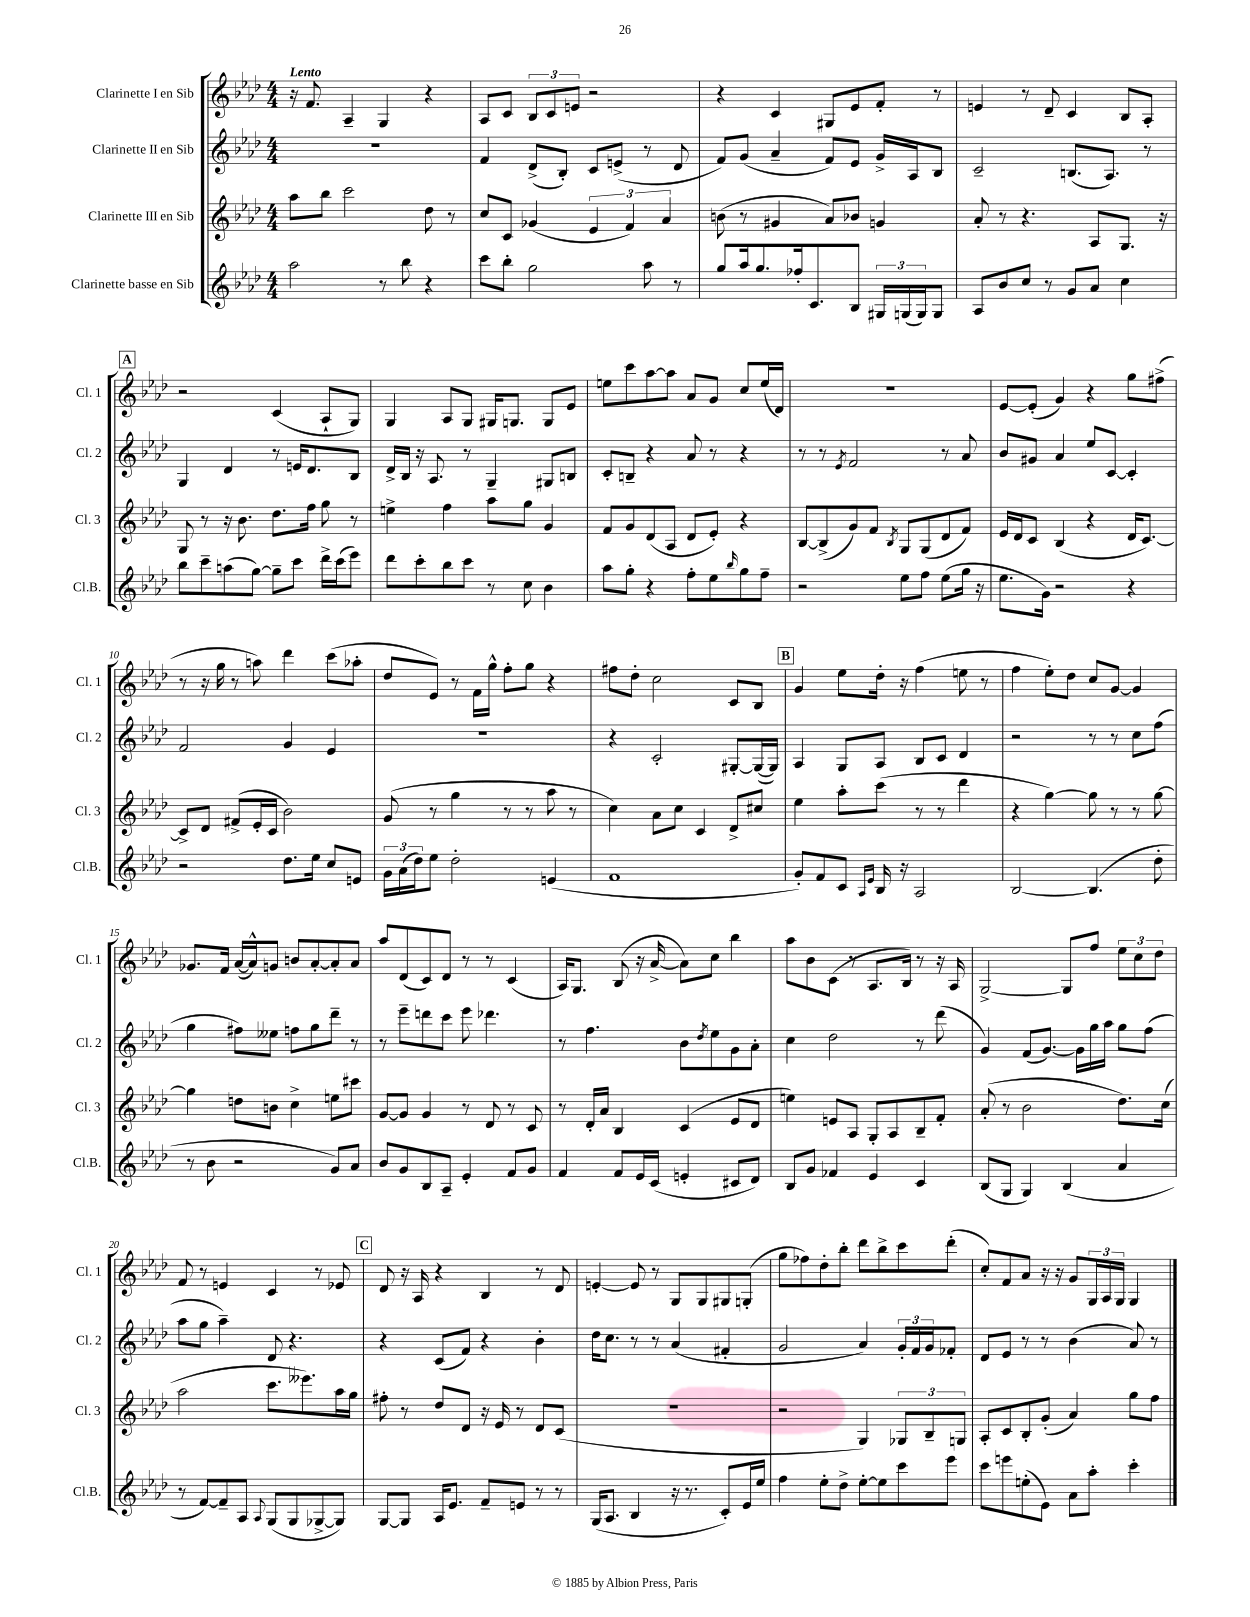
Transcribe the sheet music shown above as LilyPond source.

<<
\new StaffGroup <<
\new Staff = "s0" \with { instrumentName = "Clarinette I en Sib" shortInstrumentName = "Cl. 1" } {
    \clef treble \key aes \major \numericTimeSignature \time 4/4 \tempo "Lento"
    r16 f'8. aes4-- g4 r4 |
    aes8 c'8 \tuplet 3/2 { bes8 c'8 e'8 } r2 |
    r4 c'4 gis8 ees'8 f'8-. r8 |
    e'4 r8 des'8-- c'4 bes8 aes8-. |
    \mark \markup { \box "A" } r2 c'4( aes8-! g8) |
    g4 aes8 g8 gis16 g8. g8 ees'8 |
    e''8 c'''8 aes''8~ aes''8 aes'8 g'8 c''8 e''16( des'16) |
    R1 |
    ees'8~ ees'8-.( g'4) r4 g''8 fis''8->( |
    r8 r16 g''16 r8 a''8) des'''4 c'''8( aes''8-. |
    des''8 ees'8) r8 f'16 g''16-^ f''8-. g''8 r4 |
    fis''8 des''8-. c''2 c'8 bes8 |
    \mark \markup { \box "B" } g'4 ees''8 des''16-. r16 f''4( e''8 r8 |
    f''4 ees''8-.) des''8 c''8 g'8~ g'4 |
    ges'8. f'16 aes'16~( aes'16-^) g'8 b'8 aes'8~-. aes'8-. aes'8 |
    aes''8 des'8( c'8) des'8 r8 r8 c'4( |
    aes16) g8. bes8( r16 aes'16~-> aes'8) c''8 bes''4 |
    aes''8 bes'8 c'8( r8 aes8. bes16) r8 r16 aes16 |
    g2~-> g8 f''8 \tuplet 3/2 { ees''8 c''8 des''8 } |
    f'8 r8 e'4 c'4 r8 ees'8 |
    \mark \markup { \box "C" } des'8 r16 aes16 r4 bes4 r8 des'8 |
    e'4~-. e'8 r8 g8 g8 gis8 g8-.( |
    g''8 fes''8) des''8-. bes''8-. des'''8 bes''8-> c'''8 des'''8-.( |
    c''8-.) f'8 aes'8 r16 r16 g'8 \tuplet 3/2 { g16 aes16 g16 } g4 \bar "|." |
}
\new Staff = "s1" \with { instrumentName = "Clarinette II en Sib" shortInstrumentName = "Cl. 2" } {
    \clef treble \key aes \major \numericTimeSignature \time 4/4
    r1 |
    f'4 des'8->( bes8-.) c'8 e'8->( r8 des'8 |
    f'8) g'8( aes'4-- f'8) ees'8 g'16-> aes16 bes8 |
    c'2-- b8.( aes8.) r8 |
    \mark \markup { \box "A" } g4 des'4 r8 e'16 des'8. bes8 |
    des'16-> bes16 r16 aes8. r8 g4-- gis8 b8 |
    c'8-. b8-- r4 aes'8 r8 r4 |
    r8 r8 \acciaccatura { ees'8 } f'2 r8 aes'8 |
    bes'8 gis'8 aes'4 ees''8 c'8~ c'4-. |
    f'2 g'4 ees'4 |
    R1 |
    r4 c'2-. gis8~-. gis16~( gis16) |
    \mark \markup { \box "B" } aes4 g8 aes8 bes8 c'8 des'4 |
    r2 r8 r8 c''8 f''8( |
    g''4 fis''8) eeses''8 f''8 g''8 des'''8-- r8 |
    r8 ees'''8-- d'''8 c'''8 ees'''8 des'''4. |
    r8 f''4. bes'8 \acciaccatura { des''8 } ees''8 g'8 aes'8-. |
    c''4 des''2 r8 des'''8( |
    g'4) f'8( g'8.~) g'16 g''16 aes''16 g''8 f''8( |
    aes''8 g''8 aes''4--) des'8 r4. |
    \mark \markup { \box "C" } r4 c'8( f'8) r4 bes'4-. |
    des''16 c''8. r8 r8 aes'4( fis'4-. |
    g'2 aes'4) \tuplet 3/2 { g'16-. f'16 g'16 } fes'8-. |
    des'8 ees'8 r8 r8 bes'4( aes'8) r8 \bar "|." |
}
\new Staff = "s2" \with { instrumentName = "Clarinette III en Sib" shortInstrumentName = "Cl. 3" } {
    \clef treble \key aes \major \numericTimeSignature \time 4/4
    aes''8 bes''8 c'''2 des''8 r8 |
    c''8 c'8 ges'4( \tuplet 3/2 { ees'4 f'4) aes'4 } |
    b'8( r8 gis'4 aes'8) bes'8 g'4 |
    aes'8-. r8 r4. aes8 g8. r16 |
    \mark \markup { \box "A" } g8 r8 r16 bes'8. des''8. f''16 g''8 r8 |
    e''4-> f''4 aes''8 g''8 g'4 |
    f'8 g'8 des'8( aes8 des'8 ees'8-.) r4 |
    bes8~ bes8->( g'8) f'8 \acciaccatura { bes8 } g8 g8( des'8 f'8) |
    ees'16 des'16 c'8 bes4( r4 des'16 c'8.~) |
    c'8-> des'8 fis'8->( ees'16-. c'16 bes'2) |
    g'8( r8 g''4 r8 r8 aes''8 r8 |
    c''4) aes'8 c''8 c'4 des'8-> cis''8 |
    \mark \markup { \box "B" } ees''4 aes''8-. c'''8( r8 r8 des'''4 |
    r4 g''4~) g''8 r8 r8 g''8~ |
    g''4 d''8 b'8 c''4-> e''8 cis'''8 |
    g'8~ g'8 g'4 r8 des'8 r8 c'8 |
    r8 des'16-. aes'16 bes4 c'4( ees'8 des'8 |
    e''4) e'8 aes8 g8-. aes8 bes8-- f'8-. |
    aes'8-.( r8 bes'2 des''8.) c''16( |
    aes''2 c'''8. eeses'''8.) aes''16 g''16 |
    \mark \markup { \box "C" } fis''8-. r8 des''8 des'8 r16 ees'16 r8 des'8 c'8( |
    r1 |
    r2 g4) \tuplet 3/2 { ges8 bes8-- g8 } |
    aes8-. c'8 bes8-. g'8-.( aes'4) g''8 f''8 \bar "|." |
}
\new Staff = "s3" \with { instrumentName = "Clarinette basse en Sib" shortInstrumentName = "Cl.B." } {
    \clef treble \key aes \major \numericTimeSignature \time 4/4
    aes''2 r8 bes''8 r4 |
    c'''8 bes''8-. g''2 aes''8 r8 |
    g''8 aes''16 g''8. fes''16-. c'8. bes8 \tuplet 3/2 { gis16 g16( g16) } g8 |
    aes8 bes'8 c''8 r8 g'8 aes'8 c''4 |
    \mark \markup { \box "A" } bes''8 c'''8-- a''8( g''8~) g''8-- c'''8 des'''16-> c'''16( ees'''8) |
    des'''8 c'''8-. bes''8 c'''8 r8 c''8 bes'4 |
    aes''8 g''8-. r4 f''8-. ees''8 \grace { bes''16 } g''8 f''8-- |
    r2 ees''8 f''8 ees''8( g''16 r16 |
    ees''8. g'16) r2 r4 |
    r2 des''8. ees''16 c''8 e'8 |
    \tuplet 3/2 { g'16 aes'16( des''16) } ees''8 des''2-. e'4( |
    f'1 |
    \mark \markup { \box "B" } g'8-.) f'8 c'8 \grace { aes16 ees'16 } bes16 r16 aes2 |
    bes2~ bes4.( des''8-. |
    r8 bes'8 r2 g'8) aes'8 |
    bes'8 g'8 bes8 aes8-- ees'4-. f'8 g'8 |
    f'4 f'8 ees'16 c'16( e'4-. cis'8 des'8) |
    bes8 g'8 fes'4 ees'4 c'4 |
    bes8( g8 g4) bes4( aes'4 |
    r8 f'8~) f'8-- aes8 \appoggiatura { aes8 } g8( g8 ges8~-> ges8) |
    \mark \markup { \box "C" } g8~ g8 aes16 ees'8. f'8-- e'8 r8 r8 |
    g16( aes8. bes4 r16 r8. c'8-.) ees'16 ees''16 |
    f''4 ees''8-. des''8-> ees''8~-. ees''8 c'''8 ees'''8 |
    c'''8 e'''8 e''8-.( ees'8) aes'8 aes''8-. c'''4-. \bar "|." |
}
>>
>>
